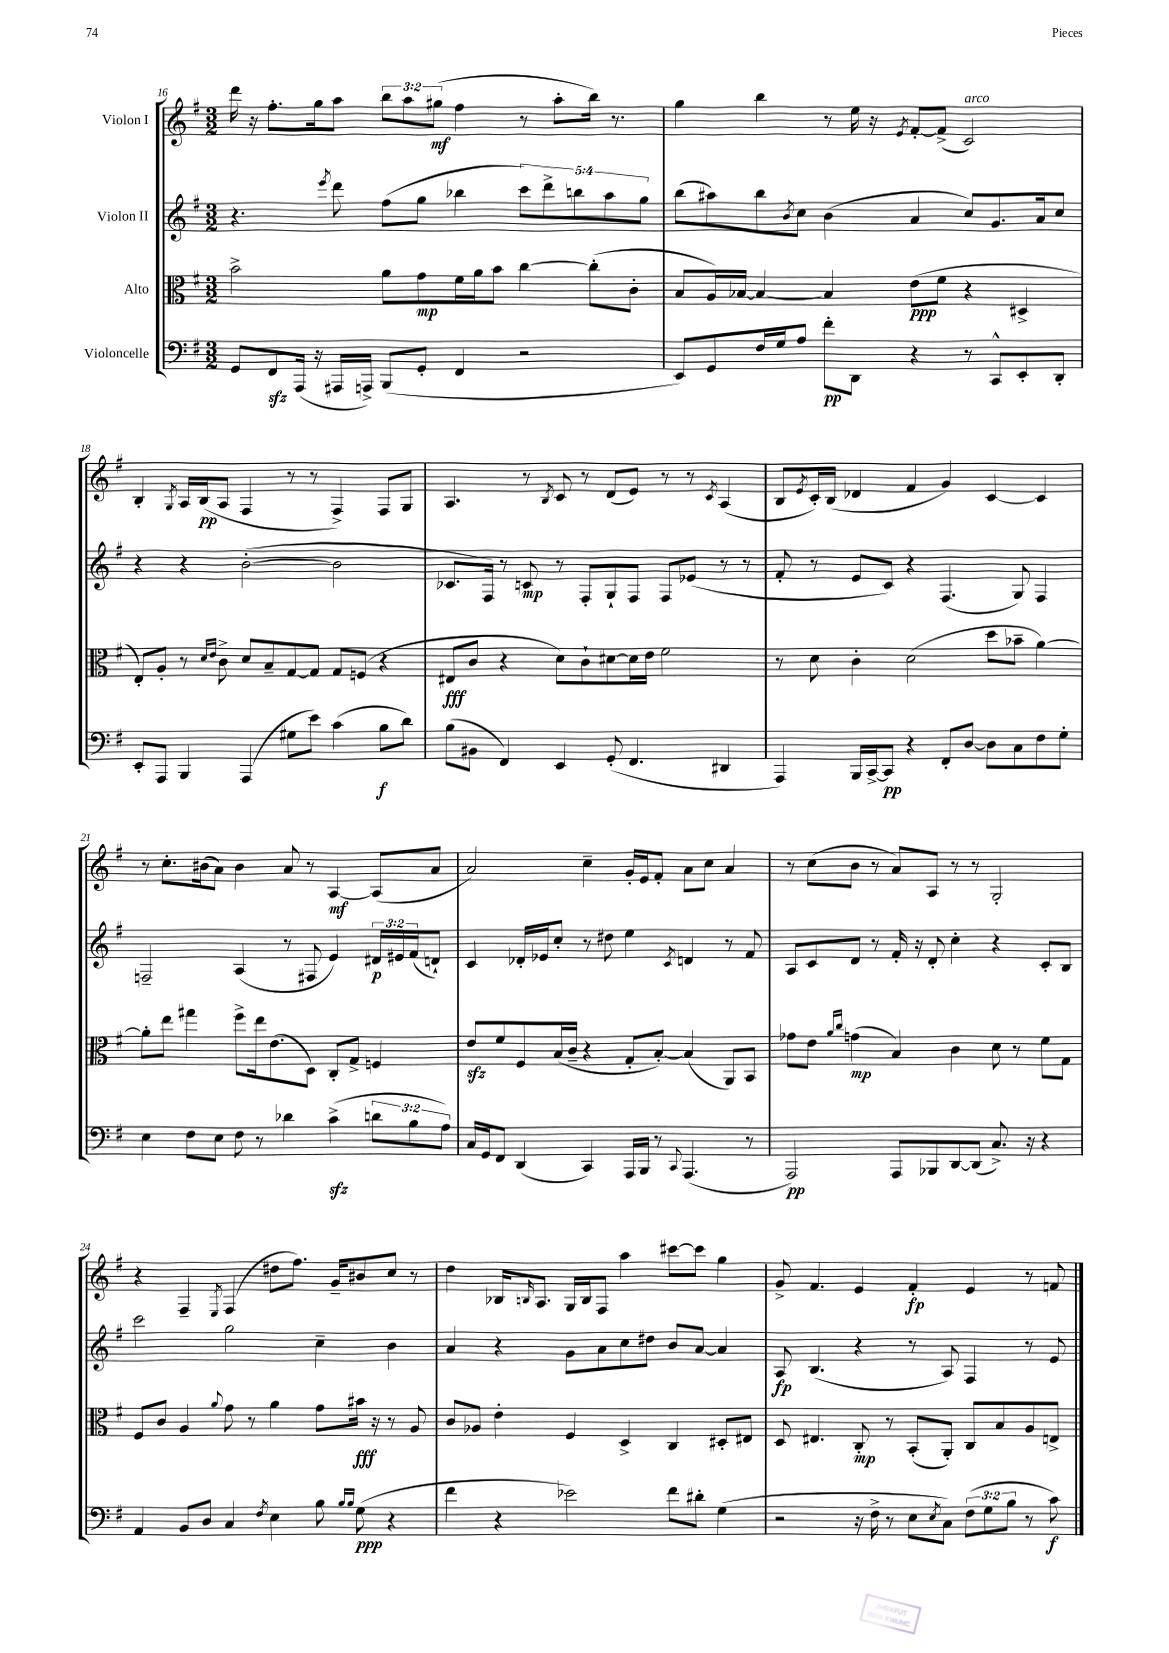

**kern	**dynam	**kern	**dynam	**kern	**dynam	**kern	**dynam
*part4	*part4	*part3	*part3	*part2	*part2	*part1	*part1
*staff4	*staff4	*staff3	*staff3	*staff2	*staff2	*staff1	*staff1
*I"Violoncelle	*	*I"Alto	*	*I"Violon II	*	*I"Violon I	*
*clefF4	*	*clefC3	*	*clefG2	*	*clefG2	*
*k[f#]	*	*k[f#]	*	*k[f#]	*	*k[f#]	*
*M3/2	*	*M3/2	*	*M3/2	*	*M3/2	*
=16	=16	=16	=16	=16	=16	=16	=16
8GG/L	.	2b^\	.	4.r	.	16ddd\	.
.	.	.	.	.	.	16r	.
8FF#zz/	.	.	.	.	.	8.ff#'\L	.
(16AAA/Jk	.	.	.	.	.	.	.
16r	.	.	.	.	.	16gg\k	.
.	.	.	.	8qeee/	.	.	.
16AAA#X/LL	.	.	.	8ddd\	.	8aa\J	.
16AAAn^/JJ)	.	.	.	.	.	.	.
(8BBB/L	.	8a\L	.	(8ff#\L	.	12bb\L	.
.	.	.	.	.	.	12aa\	.
8GG'/J	.	8g\	mp	8gg\J	.	.	.
.	.	.	.	.	.	(12gg#X\J	mf
4FF#/	.	16f#\L	.	4bb-X\	.	4ff#\	.
.	.	16a\J	.	.	.	.	.
.	.	8b\J	.	.	.	.	.
2r	.	[4cc\	.	10ccc\L)	.	8r	.
.	.	.	.	10ddd^\	.	.	.
.	.	.	.	.	.	8aa'\L	.
.	.	.	.	10bbn\	.	.	.
.	.	(8cc'\L]	.	.	.	16bb\Jk)	.
.	.	.	.	10aa\	.	.	.
.	.	.	.	.	.	8.r	.
.	.	8c'\J	.	.	.	.	.
.	.	.	.	10gg\J	.	.	.
=17	=17	=17	=17	=17	=17	=17	=17
8EE/L)	.	8B/L	.	(8bb\L	.	4gg\	.
8GG/	.	16A/L)	.	8aa#X\)	.	.	.
.	.	[16B-X/JJ	.	.	.	.	.
16F#/L	.	4B-/_	.	8bb\	.	4bb\	.
16G/J	.	.	.	.	.	.	.
.	.	.	.	8qb/	.	.	.
8A/J	.	.	.	8cc\J	.	.	.
8f#'\L	pp	4B-/]	.	(4b\	.	8r	.
8DD\J	.	.	.	.	.	16ee\	.
.	.	.	.	.	.	16r	.
.	.	.	.	.	.	8qe/	.
4r	.	(8e\L	ppp	4a/	.	[8f#'/L	.
.	.	8f#\J	.	.	.	(8f#^/J]	.
!	!	!	!	!	!	!LO:TX:a:i:t=arco	!
8r	.	4r	.	8cc/L)	.	2c/)	.
8CC^^/L	.	.	.	8.g/	.	.	.
8EE'/	.	4D#X^/	.	.	.	.	.
.	.	.	.	16a/k	.	.	.
8DD'/J	.	.	.	8cc/J	.	.	.
!!LO:LB:g=z
=18	=18	=18	=18	=18	=18	=18	=18
8EE'/L	.	8E'/L)	.	4r	.	4B'/	.
8AAA/J	.	8A'/J	.	.	.	.	.
.	.	.	.	.	.	8qG/	.
4BBB/	.	8r	.	4r	.	16A/LL	.
.	.	.	.	.	.	(16B/J	pp
.	.	16qqd/LL	.	.	.	.	.
.	.	16qqe/JJ	.	.	.	.	.
.	.	8c^\	.	.	.	8A/J	.
(4AAA/	.	8d/L	.	([2b'\	.	4F#/	.
.	.	8B~/	.	.	.	.	.
8G#X\L	.	[8G/	.	.	.	8r	.
8e\J)	.	8G/J]	.	.	.	8r	.
(4c\	.	8G/L	.	2b\]	.	4F#^/)	.
.	.	(8Fn/J	.	.	.	.	.
8B\L	f	4r	.	.	.	8F#/L	.
8d\J)	.	.	.	.	.	8G/J	.
=19	=19	=19	=19	=19	=19	=19	=19
(8B\L	.	8E#X/L	fff	8.c-X/L	.	4.A/	.
8BB#X\J	.	8c/J	.	.	.	.	.
.	.	.	.	16F#/Jk)	.	.	.
4FF#/)	.	4r	.	8r	.	.	.
.	.	.	.	8cn/	mp	8r	.
.	.	.	.	.	.	8qB/	.
4EE/	.	8d\L)	.	8r	.	8c/	.
.	.	8c`\	.	8F#'/L	.	8r	.
(8GG'/	.	[8d#X\	.	8G`/	.	(8d/L	.
4.FF#/	.	16d#\L]	.	8F#/J	.	8e/J)	.
.	.	16e\JJ	.	.	.	.	.
.	.	2f#\	.	8F#/L	.	8r	.
.	.	.	.	(8e-X/J	.	8r	.
.	.	.	.	.	.	8qc/	.
4DD#X/	.	.	.	8r	.	(4A/	.
.	.	.	.	8r	.	.	.
=20	=20	=20	=20	=20	=20	=20	=20
4AAA/)	.	8r	.	8f#'/	.	8B/L	.
.	.	.	.	.	.	8qe/	.
.	.	8d\	.	8r	.	16c'/L)	.
.	.	.	.	.	.	(16B/JJ	.
16BBB/LL	.	4c'\	.	8e/L	.	4d-X/	.
[16CC^/J	.	.	.	.	.	.	.
8CC/J]	pp	.	.	8c/J)	.	.	.
4r	.	(2d\	.	4r	.	4f#/	.
8FF#'/L	.	.	.	(4.F#/	.	4g/)	.
[8D/J	.	.	.	.	.	.	.
8D\L]	.	8dd\L	.	.	.	[4c/	.
8C\	.	8b-X~\J	.	8G/)	.	.	.
8F#\	.	[4a\)	.	4F#/	.	4c/]	.
8G'\J	.	.	.	.	.	.	.
!!LO:LB:g=z
=21	=21	=21	=21	=21	=21	=21	=21
4E\	.	8a'\L]	.	2Fn~/	.	8r	.
.	.	8ee\J	.	.	.	8.cc'\L	.
8F#\L	.	4gg#X\	.	.	.	.	.
.	.	.	.	.	.	(16b#X\k	.
8E\J	.	.	.	.	.	8a\J)	.
8F#\	.	8ff#^\L	.	(4A/	.	4b#\	.
8r	.	16ee\k	.	.	.	.	.
.	.	(8.e\	.	.	.	.	.
4d-X\	.	.	.	8r	.	8a/	.
.	.	8D\J)	.	8F#X/	.	8r	.
(4czz^\	.	8C'/L	.	4e/)	.	[4A/	mf
.	.	8G^/J	.	.	.	.	.
12dn\L	.	4Fn/	.	24d#X/LL	p	(8A/L]	.
.	.	.	.	24e#X/	.	.	.
12B\	.	.	.	(24f#/J	.	.	.
.	.	.	.	8dn`/J)	.	8a/J	.
12A\J)	.	.	.	.	.	.	.
=22	=22	=22	=22	=22	=22	=22	=22
16C/LL	.	8ezz/L	.	4c/	.	2a/)	.
16GG/J	.	.	.	.	.	.	.
8FF#/J	.	8f#/	.	.	.	.	.
(4DD/	.	8F#/	.	16d-X'/LL	.	.	.
.	.	.	.	16e-X/J	.	.	.
.	.	(16B/L	.	8cc'/J	.	.	.
.	.	16c~/JJ	.	.	.	.	.
4CC/)	.	4r	.	8r	.	4cc~\	.
.	.	.	.	8dd#X\	.	.	.
16AAA/LL	.	8G'/L	.	4ee\	.	16g'/LL	.
16BBB/JJ	.	.	.	.	.	16e/J	.
8r	.	[8B'/J)	.	.	.	8f#'/J	.
8qqCC/	.	.	.	8qc/	.	.	.
(4.AAA/	.	(4B/]	.	4dn/	.	8a\L	.
.	.	.	.	.	.	8cc\J	.
.	.	8AA/L)	.	8r	.	4a/	.
8r	.	8BB/J	.	8f#/	.	.	.
=23	=23	=23	=23	=23	=23	=23	=23
2AAA/)	pp	8g-X\L	.	8A/L	.	8r	.
.	.	8e\J	.	8c/	.	(8cc\L	.
.	.	16qqa/LL	.	.	.	.	.
.	.	16qqcc/JJ	.	.	.	.	.
.	.	(4gn\	mp	8d/J	.	8b\J	.
.	.	.	.	8r	.	8r	.
8AAA/L	.	4B/)	.	16f#'/	.	8a/L)	.
.	.	.	.	16r	.	.	.
8BBB-X/	.	.	.	8d'/	.	8A/J	.
[8DD/	.	4c\	.	4cc'\	.	8r	.
(8DD/J]	.	.	.	.	.	8r	.
8.C^/)	.	8d\	.	4r	.	2G'/	.
.	.	8r	.	.	.	.	.
16r	.	.	.	.	.	.	.
4r	.	8f#\L	.	8c'/L	.	.	.
.	.	8G\J	.	8B/J	.	.	.
!!LO:LB:g=z
=24	=24	=24	=24	=24	=24	=24	=24
4AA/	.	8F#/L	.	2ccc\	.	4r	.
.	.	8c/J	.	.	.	.	.
8BB/L	.	4A/	.	.	.	4F#~/	.
8D/J	.	.	.	.	.	.	.
.	.	8qqa/	.	.	.	8qE/	.
4C/	.	8g\	.	2gg\	.	(4F#/	.
.	.	8r	.	.	.	.	.
8qF#/	.	.	.	.	.	.	.
4E\	.	4a\	.	.	.	8dd#X\L	.
.	.	.	.	.	.	8.ff#\J)	.
8B\	.	8g\L	.	4cc~\	.	.	.
.	.	.	.	.	.	16g~/KL	.
16qqB/LL	.	.	.	.	.	.	.
16qqB/JJ	.	.	.	.	.	.	.
(8G\	ppp	16b#X\Jk	fff	.	.	8b#X/	.
.	.	16r	.	.	.	.	.
4r	.	8r	.	4b\	.	8cc/J	.
.	.	8A/	.	.	.	8r	.
=25	=25	=25	=25	=25	=25	=25	=25
4f#\	.	8c/L	.	4a/	.	4dd\	.
.	.	8A-X/J	.	.	.	.	.
4r	.	4e'\	.	4r	.	16B-X/KL	.
.	.	.	.	.	.	16qqBn/	.
.	.	.	.	.	.	8.A/J	.
2e-X\)	.	4F#/	.	8g\L	.	16G/LL	.
.	.	.	.	.	.	16B/J	.
.	.	.	.	8a\	.	8F#/J	.
.	.	4D^/	.	8cc\	.	4aa\	.
.	.	.	.	8dd#X\J	.	.	.
8f#\L	.	4C/	.	8b/L	.	[8ccc#X\L	.
8d#X'\J	.	.	.	[8a/J	.	8ccc#\J]	.
(4G\	.	8D#X'/L	.	4a/]	.	4gg\	.
.	.	8E#X/J	.	.	.	.	.
=26	=26	=26	=26	=26	=26	=26	=26
2r	.	8D/	.	8A/	fp	8g^/	.
.	.	4.E#X/	.	(4.B/	.	4.f#/	.
16r	.	8C'/	mp	4r	.	4e/	.
16F#^\	.	.	.	.	.	.	.
8r	.	8r	.	.	.	.	.
8E\L	.	(8BB'/L	.	8r	.	4f#'/	fp
8qE/	.	.	.	.	.	.	.
8C\J)	.	8AA'/J)	.	8A/)	.	.	.
(12F#\L	.	8C/L	.	4F#/	.	4e/	.
12G\	.	.	.	.	.	.	.
.	.	8B/	.	.	.	.	.
12B\J	.	.	.	.	.	.	.
8r	.	8A/	.	8r	.	8r	.
8c\)	f	8En^/J	.	8e/	.	8fn/	.
==	==	==	==	==	==	==	==
*-	*-	*-	*-	*-	*-	*-	*-
